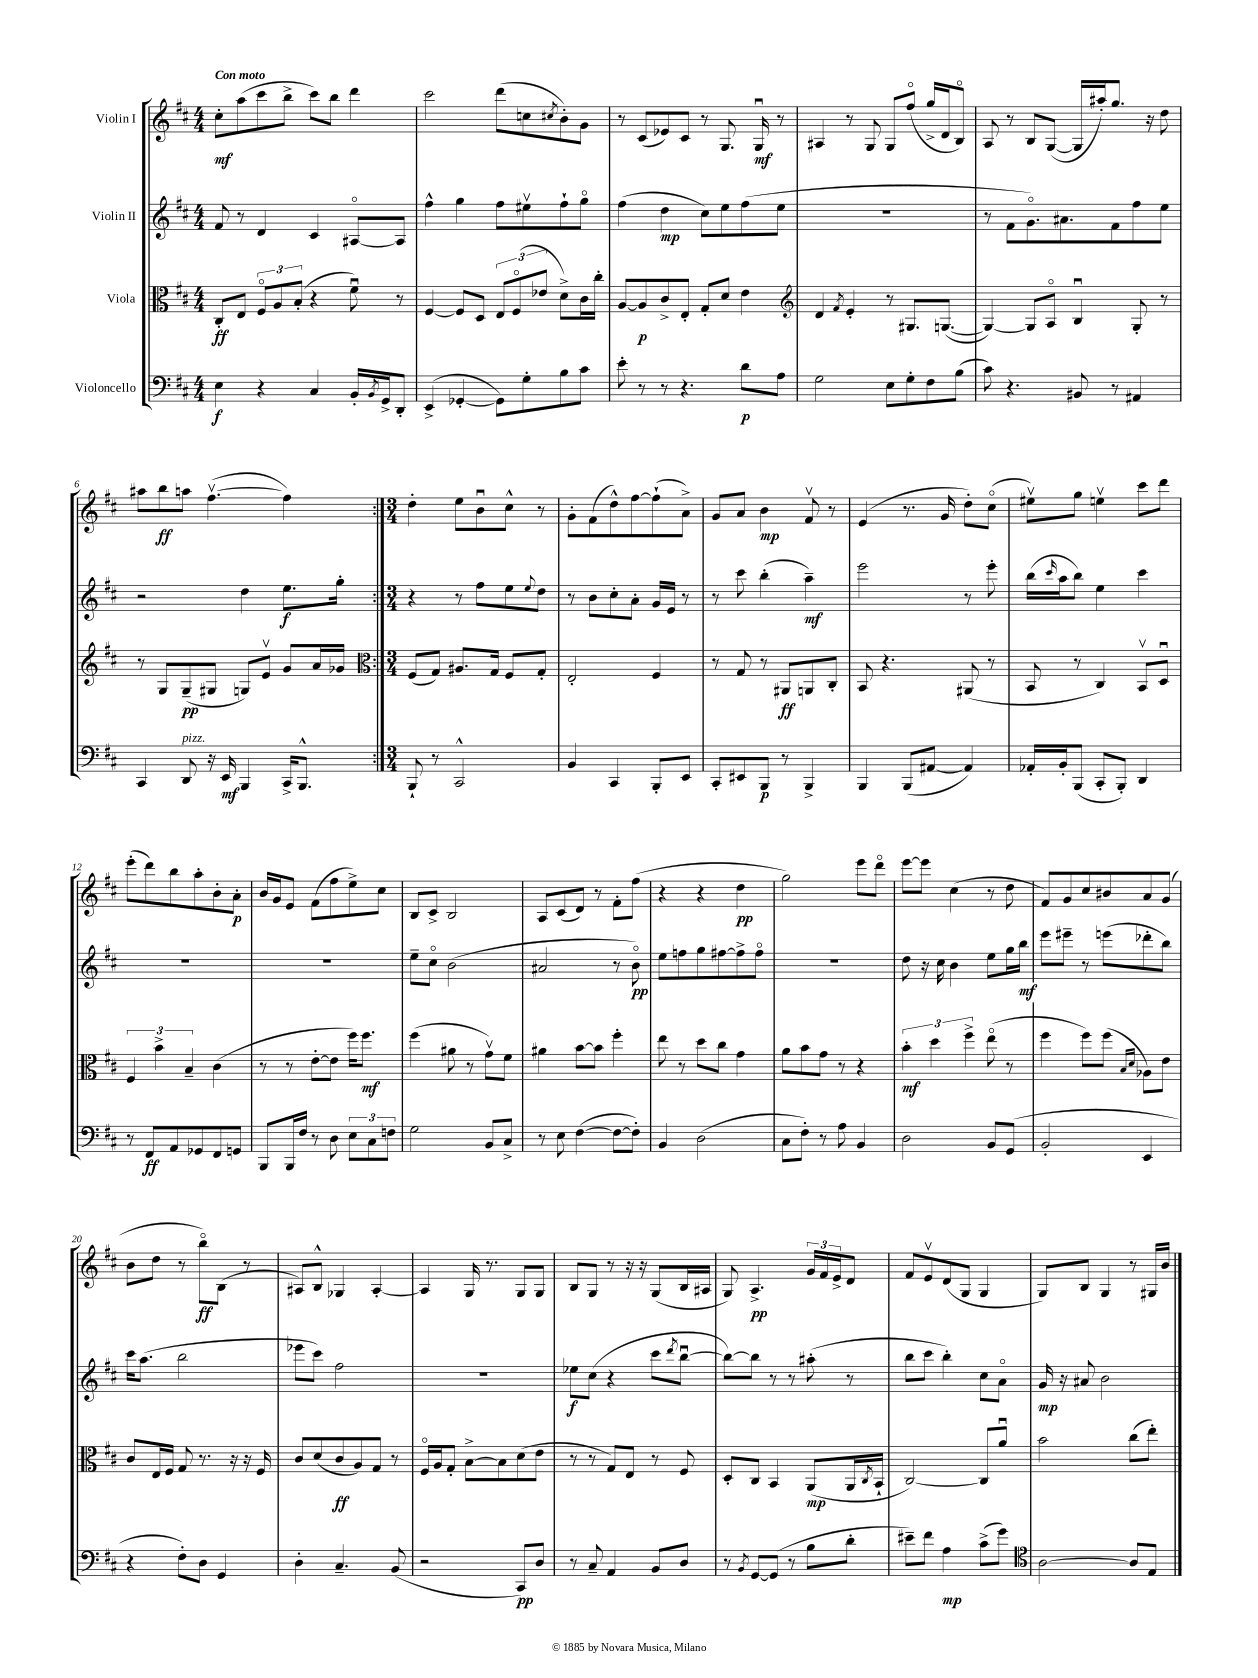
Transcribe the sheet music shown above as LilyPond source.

<<
\new StaffGroup <<
\new Staff = "s0" \with { instrumentName = "Violin I" } {
    \clef treble \key d \major \numericTimeSignature \time 4/4 \tempo "Con moto"
    \repeat volta 2 { cis''8-.\mf a''8( cis'''8 b''8-> cis'''8) b''8 d'''4 |
    cis'''2 d'''8( c''8 \acciaccatura { cis''8 } b'8-.) g'8 |
    r8 cis'8( ees'8) cis'8 r8 g8. g16\downbow\mf r8 |
    ais4 r8 g8 g8 fis''8\flageolet( g''16-> d'16 b8\flageolet) |
    a8 r8 b8 g8~( g16 ais''16-.) g''8. r16 d''8 |
    ais''8 b''8\ff a''8 fis''4.~\upbow( fis''4) | }
    \numericTimeSignature \time 3/4 d''4-. e''8 b'8\downbow cis''8-^ r8 |
    g'8-. fis'8( d''8-^) fis''8~ fis''8-!( a'8->) |
    g'8 a'8 b'4\mp fis'8\upbow r8 |
    e'4( r8. g'16 d''8-.) cis''8\flageolet( |
    eis''8\upbow) g''8 e''4\upbow cis'''8 d'''8 |
    e'''8-.( d'''8) b''8 a''8-. b'8-. a'8-.\p |
    b'16 g'16 e'8 fis'8( fis''8 e''8->) cis''8 |
    b8 cis'8-> b2 |
    a8 cis'8( d'8) r8 fis'8-. fis''8( |
    r4 r4 d''4\pp |
    g''2) e'''8 d'''8\flageolet |
    e'''8~ e'''8 cis''4( r8 d''8 |
    fis'8) g'8 cis''8 bis'8 a'8 g'8( |
    b'8 d''8 r8 b''8\flageolet\ff) b8( r8 |
    ais8) b8-^ ges4 ais4~-. |
    ais4 g16 r8. g8 g8 |
    b8 g8 r8 r16 r16 g8( b16 ais16 |
    g8) a4.->\pp \tuplet 3/2 { g'16 fis'16 e'16-> } d'8 |
    fis'8 e'8\upbow d'8( g8 g4 |
    g8) b8 g4 r8 gis16 b'16 \bar "|." |
}
\new Staff = "s1" \with { instrumentName = "Violin II" } {
    \clef treble \key d \major \numericTimeSignature \time 4/4
    \repeat volta 2 { fis'8 r8 d'4 cis'4 ais8~\flageolet ais8 |
    fis''4-^ g''4 fis''8 eis''8\upbow fis''8-! g''8\flageolet |
    fis''4( d''4\mp cis''8) e''8 fis''8( e''8 |
    R1 |
    r8 fis'8 g'8.\flageolet) ais'8. fis'8 fis''8 e''8 |
    r2 d''4 e''8.\f g''16-. | }
    \numericTimeSignature \time 3/4 r4 r8 fis''8 e''8 \appoggiatura { e''8 } d''8 |
    r8 b'8 cis''8-. a'8-. g'16 e'16 r8 |
    r8 cis'''8 b''4-.( a''4--\mf) |
    e'''2 r8 e'''8-. |
    b''16( \grace { cis'''16 } a''16 b''8) e''4 cis'''4 |
    R2. |
    R2. |
    e''8-- cis''8\flageolet b'2( |
    ais'2 r8 b'8\flageolet\pp) |
    e''8 f''8 g''8 fis''8~ fis''8-> fis''8\flageolet |
    R2. |
    d''8 r16 cis''16 b'4 e''8 g''16 b''16\mf |
    e'''8 eis'''8-- r8 e'''8( des'''8-. b''8) |
    cis'''16 a''8.( b''2 |
    ees'''8 cis'''8) fis''2 |
    R2. |
    ees''8\f cis''8( r4 cis'''8 \acciaccatura { d'''8 } b''8~\downbow |
    b''8~) b''8 r8 r8 ais''8-.( r8 |
    b''8 cis'''8 b''4-.) cis''8 a'8\flageolet |
    g'16\mp r16 ais'8 b'2 \bar "|." |
}
\new Staff = "s2" \with { instrumentName = "Viola" } {
    \clef alto \key d \major \numericTimeSignature \time 4/4
    \repeat volta 2 { cis8-.\ff e8 \tuplet 3/2 { fis8\flageolet a8 b8-.( } r4 fis'8\downbow) r8 |
    fis4~ fis8 d8 \tuplet 3/2 { e8 fis8\flageolet( ees'8 } d'8->) cis'16 cis''16-. |
    a8~ a8\p cis'8-> e8-. g8-. d'8 e'4 |
    \clef treble d'4 \acciaccatura { fis'8 } e'4-. r8 gis8. g8.~( |
    g4~) g8 a8\flageolet b4\downbow g8-. r8 |
    r8 g8 g8--\pp( gis8 g8) e'8\upbow g'8 a'16 ges'16 | }
    \numericTimeSignature \time 3/4 \clef alto fis8( g8) ais8. g16 fis8 g8-. |
    e2-. fis4 |
    r8 g8 r8 ais,8\ff a,8 cis8-. |
    b,8 r4. ais,8( r8 |
    b,8 r8 cis4) b,8\upbow d8\downbow |
    \tuplet 3/2 { fis4 b'4-> b4-- } cis'4( |
    r8 r8 e'8~-. e'8 fis''16) fis''8.\mf |
    fis''4( ais'8 r8 g'8\upbow) fis'8 |
    ais'4 b'8~ b'8 fis''4-. |
    e''8 r8 d''8 cis''8 g'4 |
    a'8 b'8 g'8 r8 r4 |
    \tuplet 3/2 { b'4-.\mf d''4 fis''4-> } e''8\flageolet( r8 |
    fis''4 fis''8) fis''8( \grace { b16 d'16 } aes8) e'8 |
    cis'8 e16 fis16 g8 r8. r16 r16 fis16 |
    cis'8 d'8( cis'8\ff a8) g8 r8 |
    fis16\flageolet a16 g8-. b8~-> b8 d'8( e'8 |
    r8 r8 g8) e8 r8 fis8 |
    d8-. cis8 b,4 a,8\mp( a,16 \acciaccatura { cis8 } b,16-! |
    cis2~) cis8 a'8\downbow |
    b'2 cis''8( e''8-.) \bar "|." |
}
\new Staff = "s3" \with { instrumentName = "Violoncello" } {
    \clef bass \key d \major \numericTimeSignature \time 4/4
    \repeat volta 2 { e4\f r4 cis4 b,16-. \acciaccatura { b,8 } g,16-> d,8-. |
    e,4->( ges,4~-. ges,8) g8-. b8 cis'8 |
    e'8-. r8 r8 r4. d'8\p a8 |
    g2 e8 g8-. fis8 b8( |
    cis'8) r4. bis,8 r8 ais,4 |
    cis,4 d,8^\markup { \italic "pizz." } r16 e,16\mf b,,4 cis,16-> b,,8.-^ | }
    \numericTimeSignature \time 3/4 b,,8-! r8 cis,2-^ |
    b,4 cis,4 b,,8-. e,8 |
    cis,8-. eis,8 b,,8\p r8 b,,4-> |
    b,,4 b,,8( ais,8~ ais,4) |
    aes,16-. b,16-. b,,8( cis,8-. b,,8-.) d,4 |
    r8 fis,8\ff a,8 ges,8 fis,8 g,8 |
    b,,8 b,,16 fis16 r8 d8 \tuplet 3/2 { e8 cis8 f8 } |
    g2 b,8 cis8-> |
    r8 e8 fis4~( fis8~ fis8-.) |
    b,4 d2( |
    cis8 fis8-.) r8 a8 b,4 |
    d2 b,8 g,8( |
    b,2-. e,4 |
    r4 fis8-.) d8 g,4 |
    d4-. cis4.-- b,8( |
    r2 cis,8\pp) d8 |
    r8 cis8-- a,4 b,8 d8 |
    r8 \acciaccatura { b,8 } g,8~ g,8( r8 b8 d'8-. |
    eis'8--) fis'8 a4\mp cis'8->( g'8) |
    \clef tenor a2~ a8 e8 \bar "|." |
}
>>
>>
